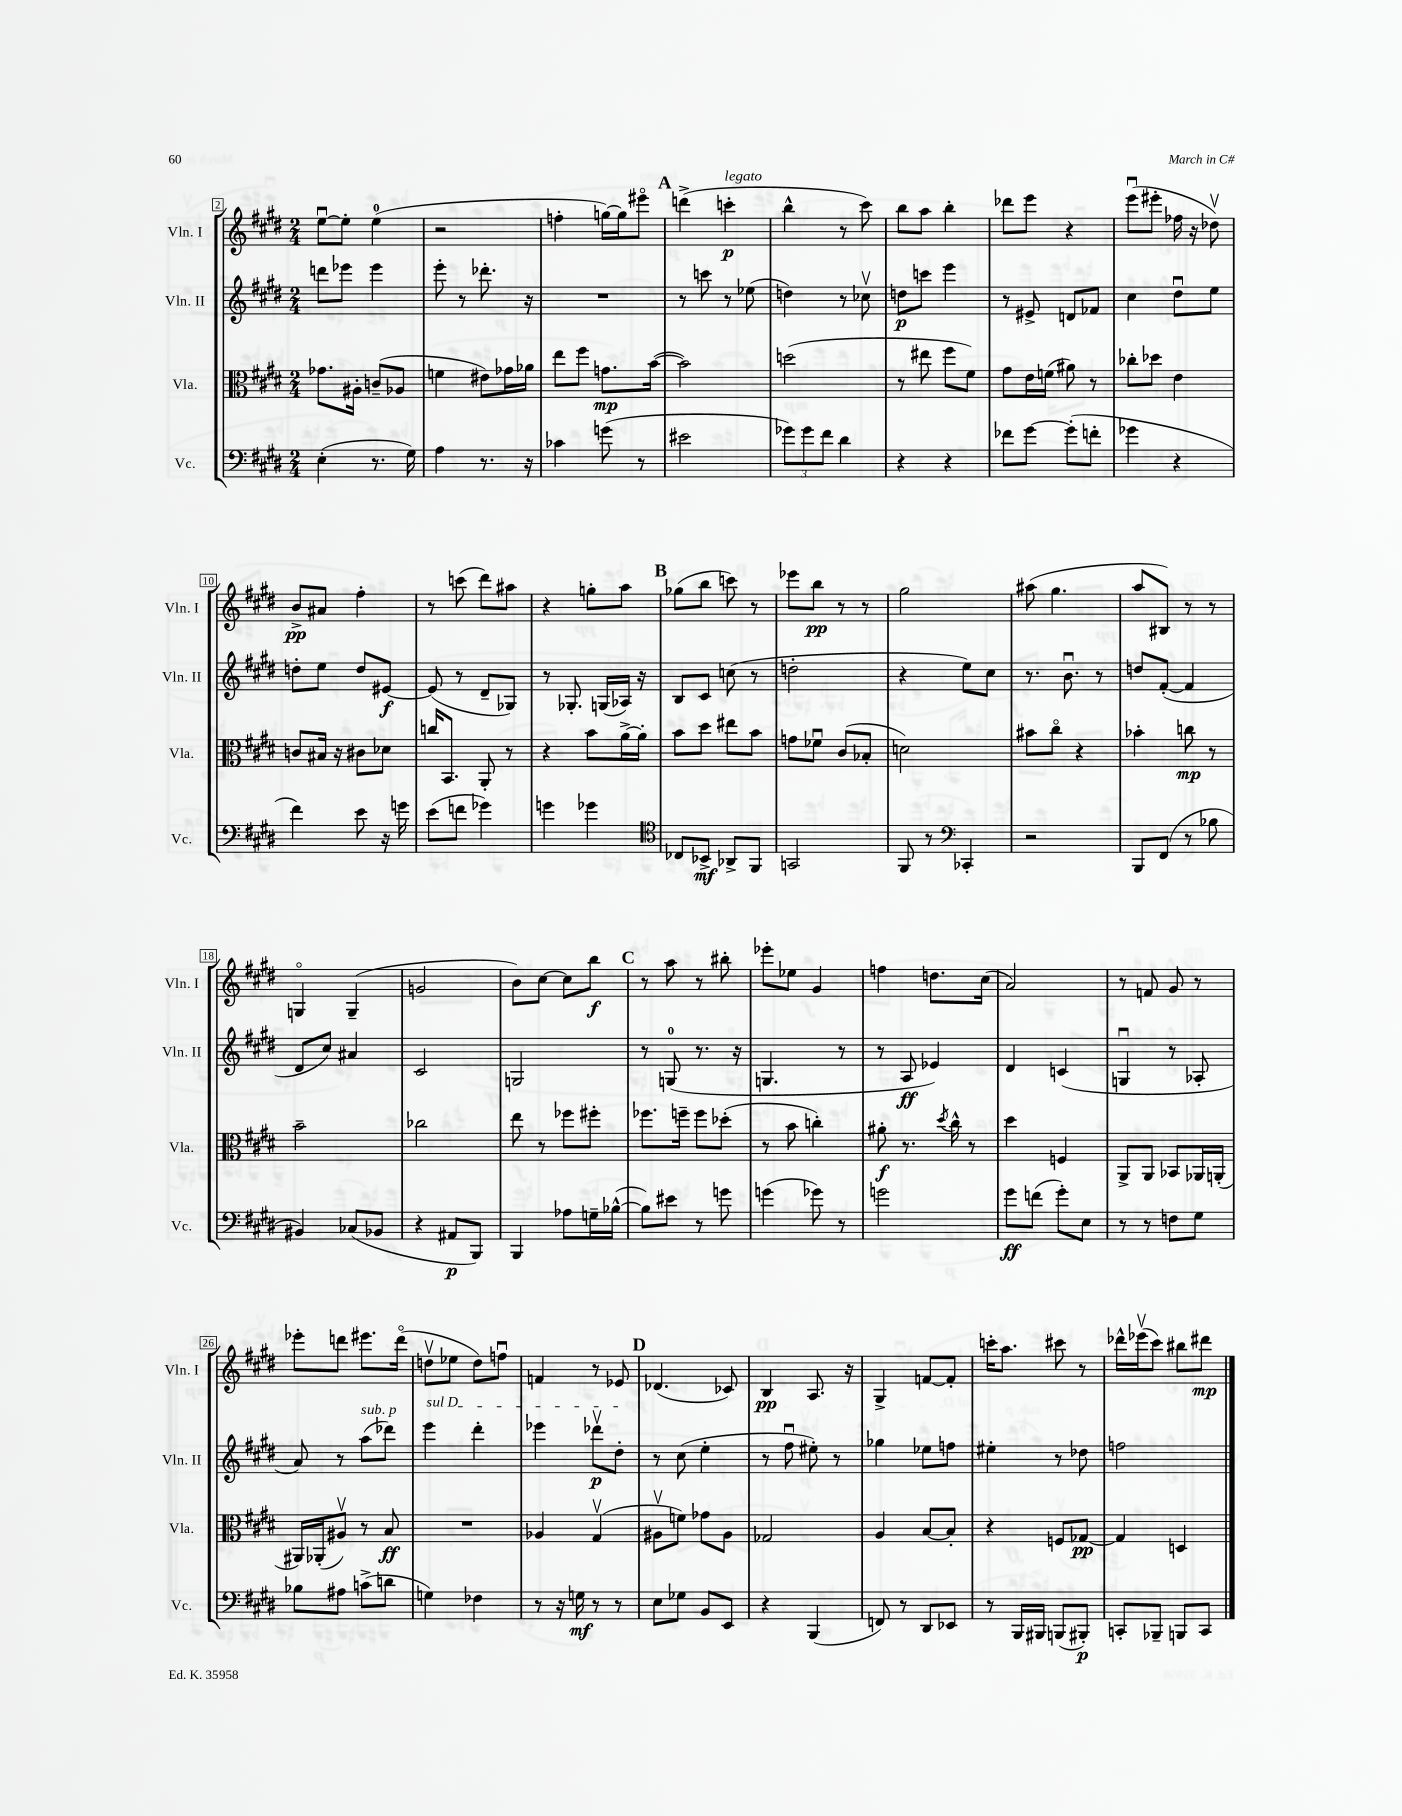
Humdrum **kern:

**kern	**kern	**kern	**kern
*staff4	*staff3	*staff2	*staff1
*clefF4	*clefC3	*clefG2	*clefG2
*k[f#c#g#d#]	*k[f#c#g#d#]	*k[f#c#g#d#]	*k[f#c#g#d#]
*M2/4	*M2/4	*M2/4	*M2/4
(4E'	8.g-	8ddd	[8eeu
.	.	8eee-	8ee']
.	16A#'	.	.
8.r	(8c~	4eee-	(4ee
.	8A-	.	.
16G#)	.	.	.
=	=	=	=
4A	4f	8eee'	2r
.	.	8r	.
8.r	8e#)	8.ddd-'	.
.	16g-	.	.
16r	16a-	16r	.
=	=	=	=
4c-	8ee	2r	4ff'
.	8ff#	.	.
(8g	8.g	.	[16gg)
.	.	.	16gg]
8r	.	.	8eee#o
.	([16b	.	.
=	=	=	=
2e#	2b])	8r	(4ddd^
.	.	8ccc	.
.	.	8r	4ccc'
.	.	(8ee-	.
=	=	=	=
12g-)	(2dd	4dd)	4bb^^
12g-	.	.	.
12f#	.	.	.
4d#	.	8r	8r
.	.	8cc-v	8ccc#)
=	=	=	=
4r	8r	8dd	8bb
.	8ee#	8ccc	8aa
4r	8ff#	4eee	4bb'
.	8f#)	.	.
=	=	=	=
8f-	8g#	8r	8ddd-
[8g#	16e	8e#^	8eee
.	(16f	.	.
(8g#']	8a#)	8d	4r
8f'	8r	8f-	.
=	=	=	=
4g-	8cc-'	4cc#	(8eeeu
.	8dd-	.	8eee#'
4r	4e	8dd#u	16ff-
.	.	.	16r
.	.	8ee	8dd-v)
=	=	=	=
4f#)	8c	8dd'	8b^
.	16B#	8ee	8a#
.	16r	.	.
8e	8c#	8dd	4ff#'
16r	8d-	[8e#	.
16g	.	.	.
=	=	=	=
(8e	16cc	(8e#]	8r
.	8.BB	.	.
8f	.	8r	(8ccc
4g-)	8AA'	8d#~	8ddd#)
.	8r	8G-)	8aa#
=	=	=	=
4g	4r	8r	4r
.	.	8.G-'	.
4g-	8b	.	8gg'
.	.	(16G	.
.	[16a^	16A-)	8aa
.	16a']	16r	.
=	=	=	=
*clefC4	*	*	*
8C-	8b	8B	(8gg-
8BB-^	8dd#	8c#	8bb
8AA-^	8ee#	(8cc	8ccc)
8FF#	8b	8r	8r
=	=	=	=
2GG	8g	2dd'	8eee-
.	8f-u	.	8bb
.	(8c#	.	8r
.	8B-'	.	8r
=	=	=	=
8FF#	2d)	4r	2gg#
8r	.	.	.
*clefF4	*	*	*
4CC-'	.	8ee)	.
.	.	8cc#	.
=	=	=	=
2r	8b#	8.r	(8aa#
.	8cc#o	.	4.gg#
.	.	8.bu	.
.	4r	.	.
.	.	8r	.
=	=	=	=
8BBB	4b-'	8dd	8aa
(8FF#	.	([8f#'	8B#)
8r	8cc	4f#]	8r
8B-	8r	.	8r
=	=	=	=
4BB#)	2b~	8d#	4Go
.	.	8cc#)	.
(8C-	.	4a#	(4G~
8BB-	.	.	.
=	=	=	=
4r	2cc-	2c#	2g
8AA#	.	.	.
8BBB)	.	.	.
=	=	=	=
4BBB	8ee	2G	8b)
.	8r	.	[8cc#
8A-	8ff-	.	8cc#]
16G~	8ff#'	.	8bb
([16B-^^	.	.	.
=	=	=	=
8B-])	8.ff-	8r	8r
8e#	.	(8G	8aa
.	16ff~	.	.
8r	8ff	8.r	8r
8g	(8dd-'	.	8bb#'
.	.	16r	.
=	=	=	=
(4g	8r	4.G	8eee-'
.	8b	.	8ee-
8g-)	4cc')	.	4g#
8r	.	8r	.
=	=	=	=
2g	8a#'	8r	4ff
.	8.r	8A	.
.	.	4e-)	8.dd
.	8qdd#	.	.
.	16cc#^^	.	.
.	8r	.	.
.	.	.	(16cc#
=	=	=	=
8g#	4dd#	4d#	2a)
(8f	.	.	.
8g#')	4F	(4c	.
8E	.	.	.
=	=	=	=
8r	8AA^	4Gu	8r
8r	8AA	.	8f
8F	8BB-	8r	8g#
8G#	16AA-	8A-'	8r
.	(16AA'	.	.
=	=	=	=
8B-	16AA#)	8a)	8eee-'
.	(16AA-'	.	.
8A#	8A#v)	8r	8ddd
(8c^	8r	(8aa	8.eee#
8d	8B	8ddd-)	.
.	.	.	(16dddo
=	=	=	=
4G)	2r	4eee	8ddv
.	.	.	8ee-
4F-	.	4ddd#'	8dd)
.	.	.	8ffu
=	=	=	=
8r	4A-	4eee-	4f
16r	.	.	.
16G	.	.	.
8r	(4G#v	8ddd-v	8r
8r	.	8dd#'	8e-
=	=	=	=
8E	8A#v	8r	(4.d-
8G-	8f)	(8cc#	.
8BB	8g-	4ee'	.
8EE	8A#	.	8c-)
=	=	=	=
4r	2G-	8r	4B
.	.	8ff#u	.
(4BBB	.	8ee#')	8.A
.	.	8r	.
.	.	.	16r
=	=	=	=
8FF)	4A	4gg-	4G#^
8r	.	.	.
8DD#	[8B	8ee-	[8f
8EE-	8B']	8ff	8f']
=	=	=	=
8r	4r	4ee#'	16ccc'
.	.	.	8.aa
16BBB	.	.	.
16BBB#	.	.	.
(8BBB	8F	8r	8ccc#
8BBB#')	[8G-	8dd-	8r
=	=	=	=
8CC'	4G-]	2ff	16ddd-^^
.	.	.	(16eee-v
8BBB-~	.	.	8ccc#)
8BBB	4D	.	8bb#
8CC	.	.	8ddd#
==	==	==	==
*-	*-	*-	*-
